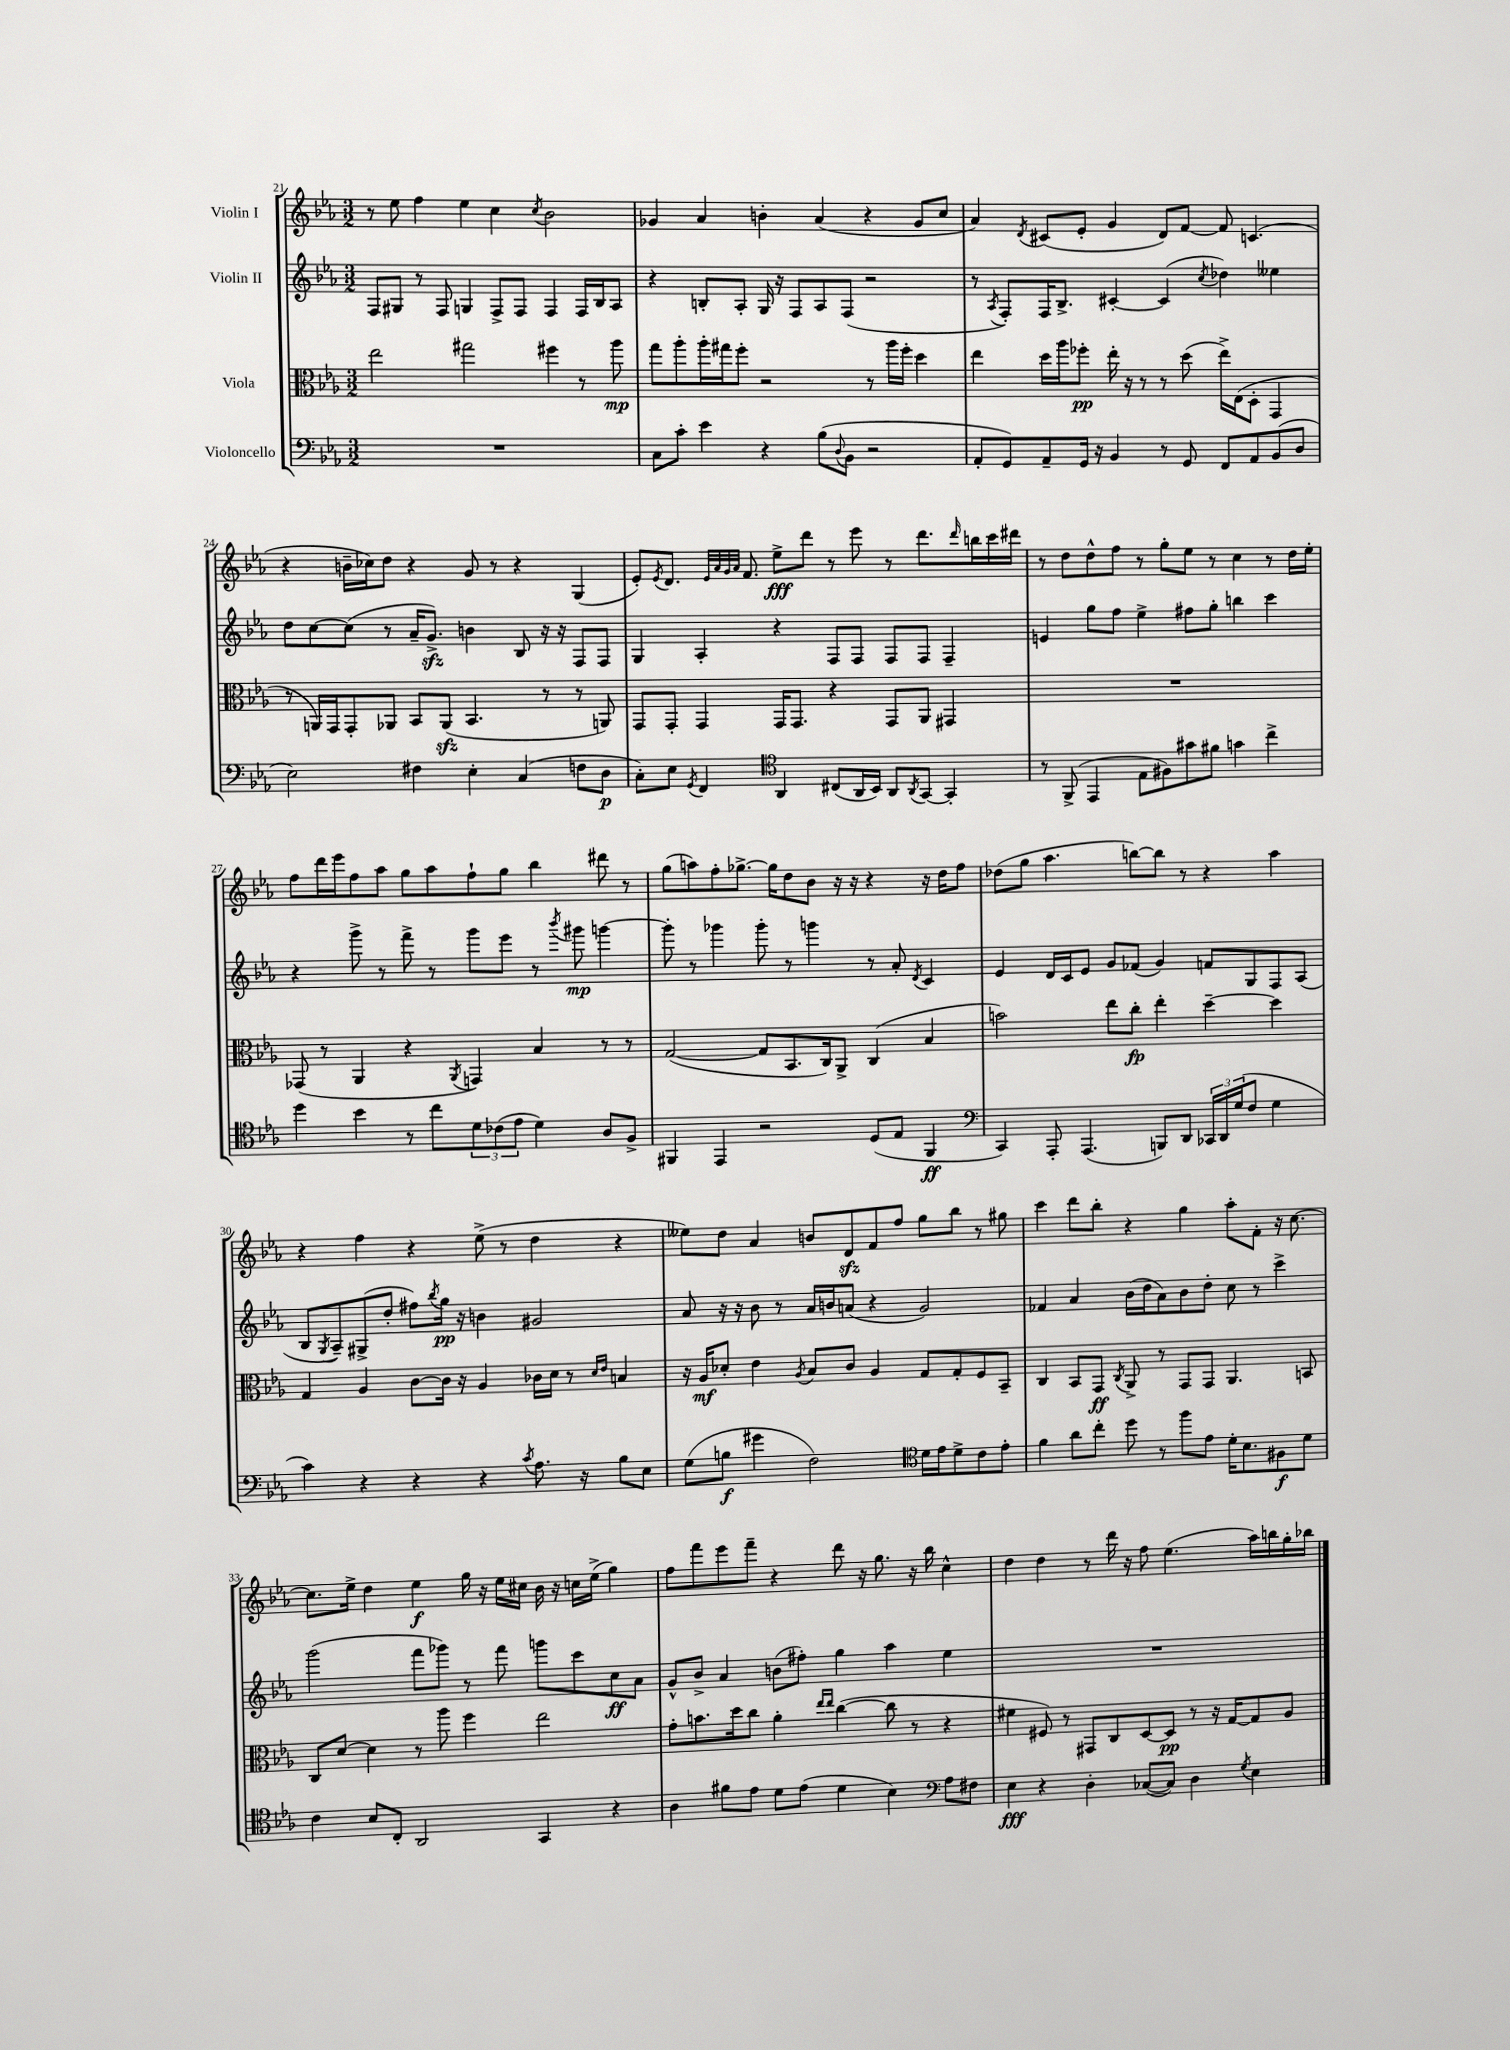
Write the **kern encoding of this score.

**kern	**kern	**kern	**kern
*staff4	*staff3	*staff2	*staff1
*clefF4	*clefC3	*clefG2	*clefG2
*k[b-e-a-]	*k[b-e-a-]	*k[b-e-a-]	*k[b-e-a-]
*M3/2	*M3/2	*M3/2	*M3/2
1.r	2ee-\	8F/L	8r
.	.	8G#/J	8ee-\
.	.	8r	4ff\
.	.	8F/	.
.	2gg#\	4G/	4ee-\
.	.	8F^/L	4cc\
.	.	8F/J	.
.	.	.	8qcc/
.	4ff#\	4F/	2b-\
.	8r	16F/LL	.
.	.	16B-/J	.
.	8aa-\	8A-/J	.
=	=	=	=
8C\L	8gg\L	4r	4g-/
8c'\J	8aa-'\	.	.
4e-\	16aa-'\L	8B'/L	4a-/
.	16gg#\J	.	.
.	8ff'\J	8A-'/J	.
4r	2r	16G/	4b'\
.	.	16r	.
.	.	8F/L	.
(8B-\L	.	8A-/	(4a-/
8qqD/	.	.	.
8BB-\J	.	(8F/J	.
2r	8r	2r	4r
.	16aa-\LL	.	.
.	16ff'\JJ	.	.
.	4dd\	.	8g-/L
.	.	.	8cc/J
=	=	=	=
8AA-'/L	4ee-\	8r	4a-/)
.	.	8qA-/	.
8GG/)	.	8F'/L)	.
.	.	.	8qd/
8AA-~/	16dd\LL	16F/K	(8c#/L
.	16aa-\J	8.B-^/J	.
16GG/Jk	8ff-'\J	.	8e-'/J
16r	.	.	.
4BB-/	16ee-'\	[4c#'/	4g/
.	16r	.	.
.	8r	.	.
8r	8r	(4c#/]	8d/L)
8GG/	(8dd\	.	[8f/J
.	.	8qcc/	.
8FF/L	16ee-^\LL)	4dd-\)	8f/]
.	(16E-\J	.	.
8AA-/	8D'\J	.	(4.c/
(8BB-/	4GG/	4ee--\	.
8D/J	.	.	.
=	=	=	=
2E-\)	8r	8dd\L	4r
.	16AA/LL)	[8cc\	.
.	16GG/J	.	.
.	8GG'/	(8cc\]J	16b~\LL
.	.	.	16cc-\J)
.	8AA-/J	8r	8dd\J
4F#\	8BB-/L	16a-~/LK	4r
.	.	8.g^/J)	.
.	(8AA-/J	.	.
4E-'\	4.BB-/	4b\	8g/
.	.	.	8r
(4C/	.	8B-/	4r
.	8r	16r	.
.	.	16r	.
8F\L	8r	8F/L	(4G/
8D\J	8AA/)	8F/J	.
=	=	=	=
8C'\L)	8GG/L	4G/	8e-'/L)
.	.	.	8qe-/
8E-\J	8GG'/J	.	8.d/J
8qGG/	.	.	.
4FF/	4GG/	4A-'/	.
.	.	.	32qqe-/LLL
.	.	.	32qqa-/
.	.	.	32qqg/
.	.	.	32qqa-/JJJ
.	.	.	8.f/
*clefC4	*	*	*
4AA-/	16GG/LK	4r	8ee-^\L
.	8.GG/J	.	.
.	.	.	8ddd\J
(8C#/L	4r	8F/L	8r
16AA-/L	.	8F/J	8eee-\
16BB-/JJ)	.	.	.
8AA-/L	8GG/L	8F/L	8r
8qAA-/	.	.	.
[8GG/J	8AA-/J	8F/J	8.ddd\L
4GG'/]	4GG#/	4F~/	.
.	.	.	16qqddd/
.	.	.	16bb\L
.	.	.	16ccc\
.	.	.	16ddd#\JJ
=	=	=	=
8r	1.r	4e/	8r
(8FF^/	.	.	8dd\L
4EE-/	.	8gg\L	8dd^^\
.	.	8ff\J	8ff\J
8E-\L	.	4ee-^\	8r
8F#\)	.	.	8gg'\L
8g#\	.	8ff#\L	8ee-\J
8f#\J	.	8gg'\J	8r
4g\	.	4bb\	4cc\
4cc^\	.	4ccc\	8r
.	.	.	16dd\LL
.	.	.	16ee-'\JJ
=	=	=	=
4dd\	(8GG-/	4r	8ff\L
.	8r	.	16ddd\L
.	.	.	16eee-\J
4b-\	4AA-/	8ggg^\	8ff\
.	.	8r	8aa-\J
8r	4r	8fff^\	8gg\L
8cc\L	.	8r	8aa-\
.	8qAA-/	.	.
12d\	4GG/)	8ggg\L	8ff`\
(12c-\	.	.	.
.	.	8eee-\J	8gg\J
12e-\J	.	.	.
4d\)	4B-/	8r	4bb-\
.	.	8qbbb-/	.
.	.	8ggg#\	.
8A-/L	8r	[4ggg\	8ddd#\
8F^/J	8r	.	8r
=	=	=	=
4FF#/	([2G/	8ggg'\]	(8gg\L
.	.	8r	8aa\)
4EE-/	.	4ggg-\	8ff'\
.	.	.	[8.gg-^\J
2r	8G/]L	8ggg-'\	.
.	.	.	16gg-\]LK
.	8.BB-/	8r	8dd\
.	.	4ggg\	8b-\J
.	16C/k)	.	.
.	8AA-^/J	.	16r
.	.	.	16r
(8D/L	(4C/	8r	4r
8E-/J	.	8a-'/	.
.	.	8qd/	.
4FF#/	4B-/	4c/	16r
.	.	.	16dd\LK
.	.	.	8ff\J
=	=	=	=
*clefF4	*	*	*
4CC/)	2b\)	4e-/	(8dd-\L
.	.	.	8gg\J
8AAA-'/	.	16d/LL	4.aa-\
.	.	16c/J	.
(4.AAA-/	.	8e-/J	.
.	8ee-\L	8g/L	.
.	8cc'\J	(8f-/J	[8bb\L)
8BBB/L)	4ee-'\	4g/)	8bb\]J
8DD/J	.	.	8r
24CC-/LL	[4dd~\	8f/L	4r
24DD/	.	.	.
(24G/J	.	.	.
8F/J	.	8G/	.
4G\	4dd\]	8F/	4aa-\
.	.	(8A-/J	.
=	=	=	=
4c\)	4G/	8B-/L	4r
.	.	8qG/	.
.	.	8A-~/)	.
4r	4A-/	(8G#^/	4ff\
.	.	8dd'/J	.
4r	[8c\L	8ff#\L)	4r
.	.	8qbb-/	.
.	16c\]Jk	16gg\Jk	.
.	16r	16r	.
4r	4A-/	4b\	(8ee-^\
.	.	.	8r
8qc/	.	.	.
8.A-\	16c-\LL	2g#/	4dd\
.	16d\JJ	.	.
.	8r	.	.
16r	.	.	.
.	16qqd/LL	.	.
.	16qqe-/JJ	.	.
8B-\L	4B/	.	4r
8E-\J	.	.	.
=	=	=	=
(8G\L	16r	8a-/	8ee--\L)
.	16A-/LK	.	.
8B\J	8d-'/J	16r	8dd\J
.	.	16r	.
4g#\	4e-\	8b-\	4a-/
.	.	8r	.
.	8qA-/	.	.
2F\)	8B-/L	16a-/LL	8b/L
.	.	16b/J	.
.	8c/J	(8a/J	8d/
.	4A-/	4r	8f/
.	.	.	8ff/J
*clefC4	*	*	*
16d\LL	8G/L	2g/)	8gg\L
16e-\J	.	.	.
8d^\	8G'/	.	8bb-\J
8c\	8F/	.	8r
8e-'\J	8BB-~/J	.	8gg#\
=	=	=	=
4f\	4C/	4f-/	4ccc\
8a-\L	8BB-/L	4a-/	8ddd\L
8cc'\J	8GG/J	.	8bb-'\J
.	8qC/	.	.
8dd\	8AA-^/	(16b-\LL	4r
.	.	16dd\J	.
8r	8r	8a-\)	.
8ff\L	8GG/L	8b-\	4gg\
8e-\J	8GG/J	8dd'\J	.
16d'\LK	4.AA-/	8cc\	8aa-'\L
8.B-\	.	.	.
.	.	8r	8f'\J
8F#\	.	4ccc^\	16r
.	.	.	[8.cc\
8d\J	8BB/	.	.
=	=	=	=
4c\	8C/L	(2ggg\	8.cc\]L
.	[8d/J	.	.
.	.	.	16ee-^\Jk
8B-/L	4d\]	.	4dd\
8C'/J	.	.	.
2AA-/	8r	8fff\L	4ee-\
.	8aa-\	8ggg-\J)	.
.	4ff\	8r	16gg\
.	.	.	16r
.	.	8fff\	16ee-\LL
.	.	.	16cc#\JJ
4GG/	2ee-\	8ggg\L	16b-\
.	.	.	16r
.	.	8ccc\	16cc\LL
.	.	.	(16ee-^\JJ
4r	.	8cc\	4gg\)
.	.	8a-\J	.
=	=	=	=
4A-\	8g'\L	8g^^/L	8ff\L
.	8.b\	8b-^/J	8fff\
8f#\L	.	4a-/	8eee-\
.	16dd\k	.	.
8e-\J	8cc\J	.	8fff~\J
8d\L	4a-'\	(8b\L	4r
(8e-\J	.	8ff#'\J)	.
.	16qqee-/LL	.	.
.	16qqee-/JJ	.	.
4d\	([4cc\	4gg\	8ddd\
.	.	.	16r
.	.	.	8.gg\
4B-\)	8cc\]	4aa-\	.
.	8r	.	16r
.	.	.	16bb-\
*clefF4	*	*	*
8A-\L	4r	4ee-\	4cc^^\
8F#\J	.	.	.
=	=	=	=
4E-\	4f#\	1.r	4dd\
4r	8F#/)	.	4dd\
.	8r	.	.
4D'\	8GG#/L	.	8r
.	8C/	.	16ddd\
.	.	.	16r
([8C-/L	[8D/	.	8ff\
8C-/]J)	8D/]J	.	(4.ee-\
4D\	8r	.	.
.	16r	.	.
.	[16G/LK	.	.
8qG/	.	.	.
4E-\	8G/]	.	16aa-\LL)
.	.	.	16bb\
.	8A-/J	.	16gg'\
.	.	.	16bb-\JJ
==	==	==	==
*-	*-	*-	*-
